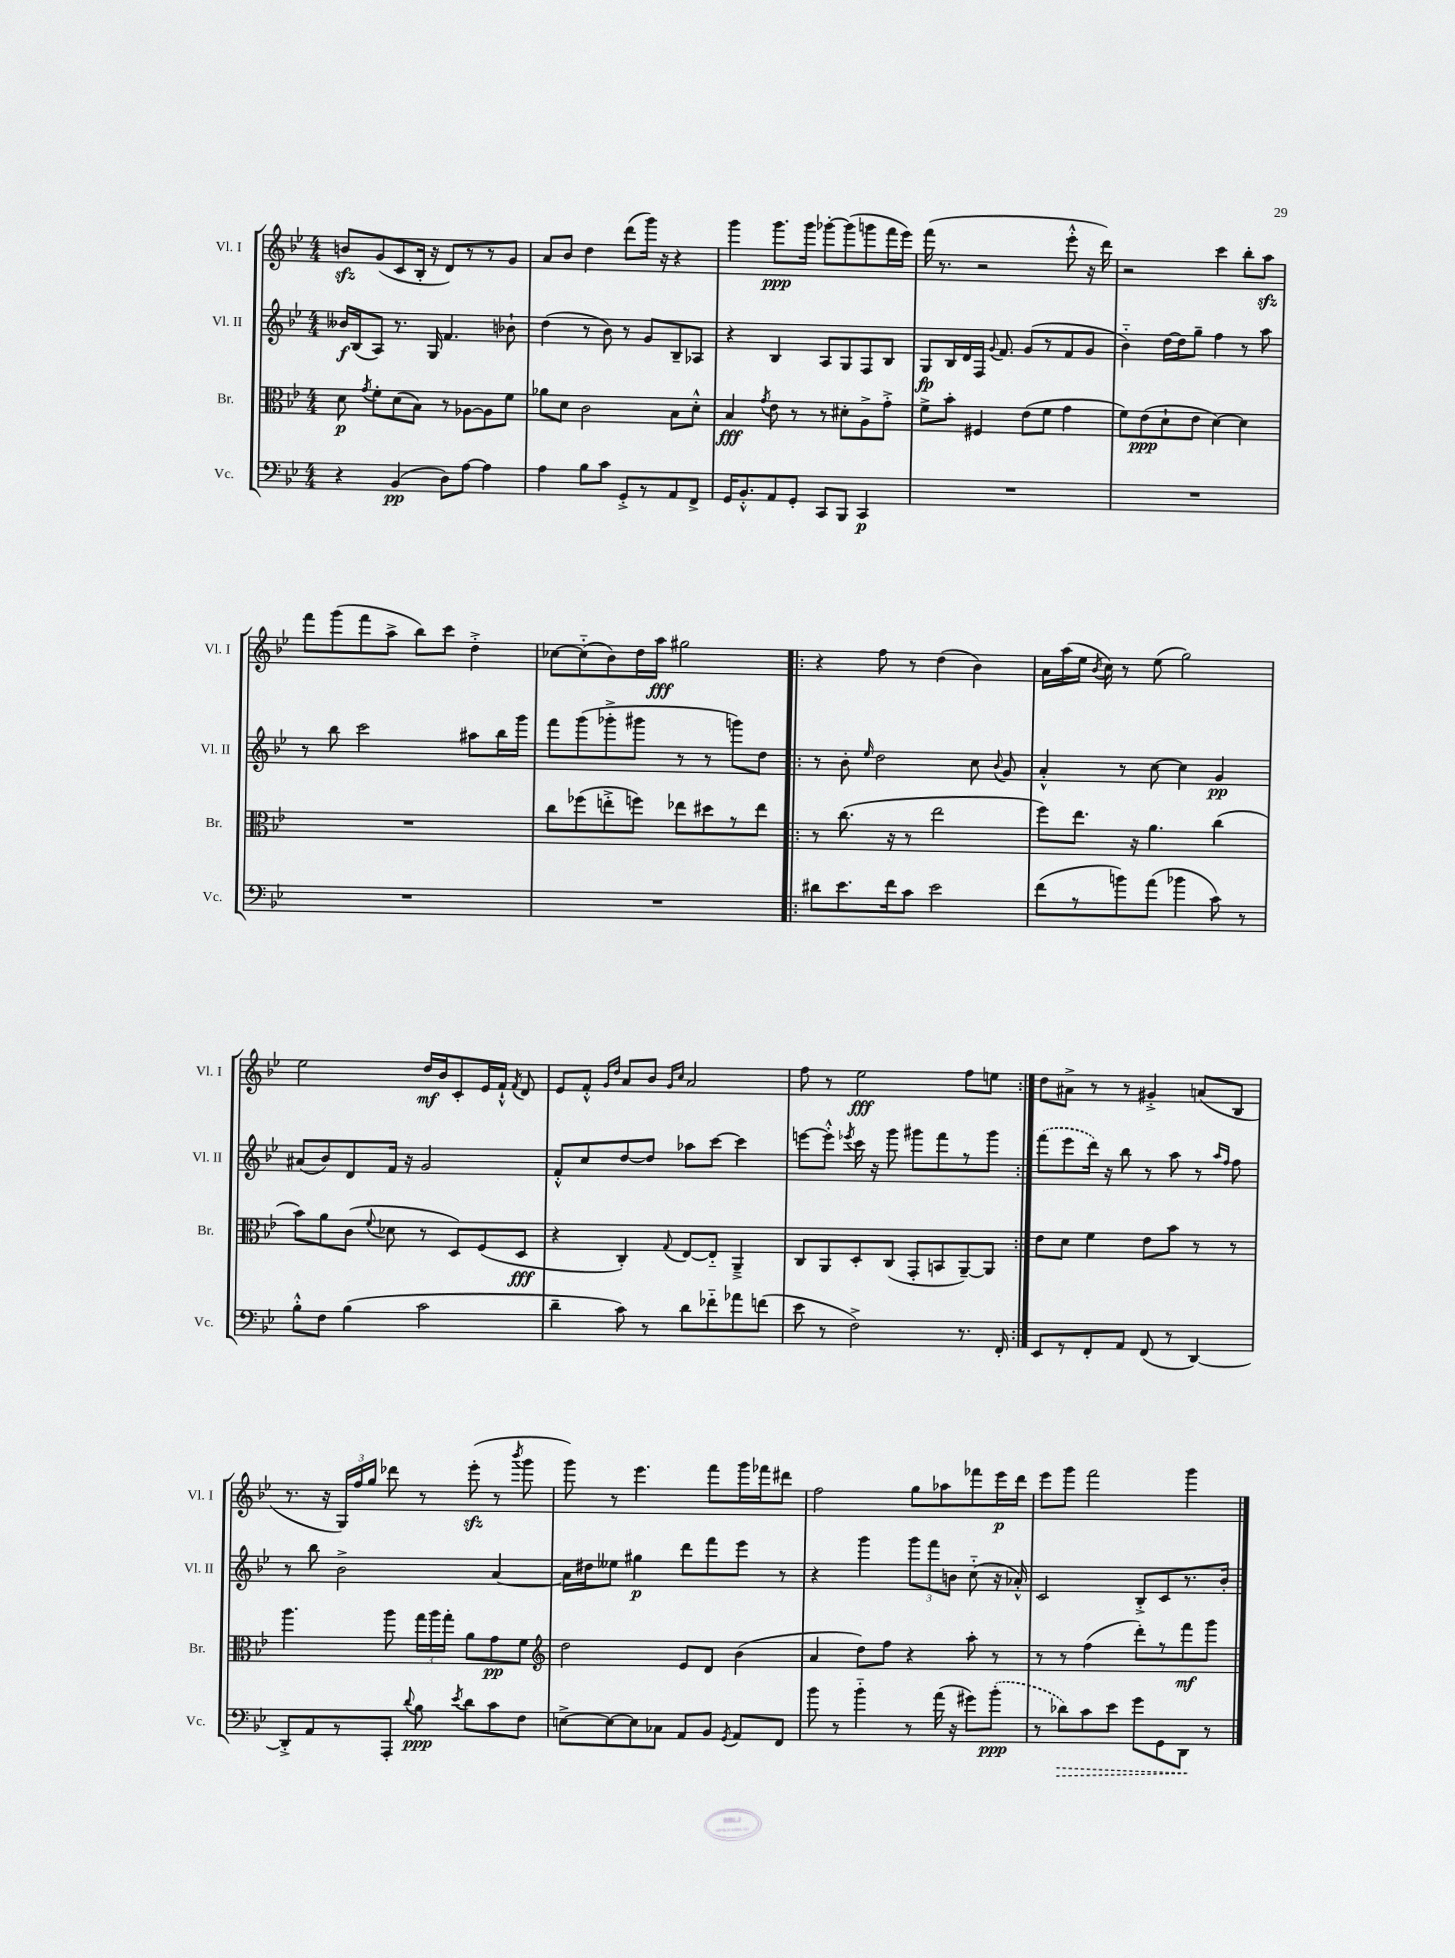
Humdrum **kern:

**kern	**kern	**kern	**kern
*staff4	*staff3	*staff2	*staff1
*clefF4	*clefC3	*clefG2	*clefG2
*k[b-e-]	*k[b-e-]	*k[b-e-]	*k[b-e-]
*M4/4	*M4/4	*M4/4	*M4/4
4r	8d	16b--	8b
.	.	(16B-	.
.	8qg	.	.
.	8f'	8A)	(8g
(4BB-	(8d	8.r	8c
.	8B-)	.	16B-'
.	.	16G	16r
8D)	8r	4.f	8d)
[8A	[8A-	.	8r
4A]	8A-]	.	8r
.	8f	8b-`	8g
=	=	=	=
4A	8a-	(4dd	8a
.	8d	.	8b-
8B-	2c	8r	4dd
8c	.	8b-)	.
8GG'^	.	8r	(8ddd
8r	.	8g	16ggg)
.	.	.	16r
8AA	8B-	8B-~	4r
8FF^	8d'^^	8A-	.
=	=	=	=
16GG	4B-	4r	4ggg
8.BB-'^^	.	.	.
.	8qg	.	.
8AA	8e-	4B-	8.ggg
8GG'	8r	.	.
.	.	.	16ggg
8CC	8r	8A	[8ggg-'
8BBB-	8d#'	8G	(8ggg-]
4CC	8A^	8F	8ggg
.	8g'^	8B-	16fff
.	.	.	16eee-)
=	=	=	=
1r	8f^	8G	(16fff
.	.	.	8.r
.	8b-'	16B-	.
.	.	16d	.
.	4F#	16F	2r
.	.	8qqg	.
.	.	8.f	.
.	(8e-	(8g	.
.	8f	8r	.
.	4g	8f	8eee-'^^
.	.	8g	16r
.	.	.	16ddd)
=	=	=	=
1r	8f)	4b-'~)	2r
.	(8e-	.	.
.	8d`	[16dd	.
.	.	16dd]	.
.	8e-	8gg~	.
.	[4d)	4ff	4ccc
.	4d]	8r	8bb-'
.	.	8aa	8aa
=	=	=	=
1r	1r	8r	8fff
.	.	8bb-	(8ggg
.	.	2ccc	8fff
.	.	.	8aa^
.	.	.	8bb-)
.	.	.	8ccc
.	.	8aa#	4dd'^
.	.	16bb-	.
.	.	16ggg	.
=	=	=	=
1r	8cc	8fff	[8cc-
.	(8ff-	(8ggg	(8cc-'~]
.	8ee'^	8ggg-'^	8b-)
.	8ff)	8ggg#	16dd
.	.	.	16aa
.	8ee-	8r	2gg#
.	8dd#	8r	.
.	8r	8ggg)	.
.	8ee-	8dd	.
=!|:	=!|:	=!|:	=!|:
8d#	8r	8r	4r
8.e-	(8.cc	8b-'	.
.	.	16qqee-	.
.	.	2dd	8ff
16f	16r	.	.
8c	8r	.	8r
2e-	2ee-	.	(4dd
.	.	8cc	4b-)
.	.	8qqb-	.
.	.	8g	.
=	=	=	=
(8f	8ff)	4a'^^	16a
.	.	.	(16aa
8r	8.ee-	.	16ee-
.	.	.	8qb-
.	.	.	16cc)
8b)	.	8r	8r
.	16r	.	.
(8a	4.a	[8cc	(8ee-
4b-	.	4cc]	2gg)
8c)	(4cc	4g	.
8r	.	.	.
=	=	=	=
8B-'^^	8b-)	(8a#	2ee-
8F	8a	8b-)	.
(4B-	(8c	8d	.
.	8qqf	.	.
.	8d-	16f	.
.	.	16r	.
2c	8r	2g	16dd
.	.	.	16b-
.	8D)	.	8c'
.	(8F	.	16e-
.	.	.	16f`^^
.	.	.	8qf
.	8D	.	8d
=	=	=	=
4d~	4r	8f'^^	8e-
.	.	8cc	8f'^^
.	.	.	16qqg
.	.	.	16qqdd
8c)	4C')	[8dd	8a
8r	.	8dd]	8b-
.	.	.	16qqg
.	8qqG	.	16qqcc
8d	[8E-	8aa-	2a
8f-'~	8E-'~]	[8ccc	.
8a-	4AA~^	4ccc]	.
(8f	.	.	.
=	=	=	=
8e-	8C	[8eee	8ff
8r	8AA	8eee'^^]	8r
.	.	8qeee-	.
2F^)	8D'	16ccc	2ee-
.	.	16r	.
.	(8C	8ggg	.
.	8GG'	8ggg#	.
.	8BB	8fff	.
8.r	[8AA~)	8r	8ff
.	8AA]	8ggg#	8ee
16FF'	.	.	.
=:|!	=:|!	=:|!	=:|!
8EE-	8e-	(8fff	8dd
8r	8d	8eee-	8a#^
8FF'	4f	16ddd)	8r
.	.	16r	.
8AA	.	8bb-	8r
(8FF	8e-	8r	4g#'^
8r	8b-	8aa	.
[4DD)	8r	8r	(8a
.	.	16qqaa	.
.	.	16qqff	.
.	8r	8ff	8B-
=	=	=	=
8DD'^]	4.aa	8r	8.r
8AA	.	8bb-	.
.	.	.	16r
8r	.	2b-^	24G)
.	.	.	24ff
.	.	.	24gg
8AAA'	8aa	.	8ddd-
8qqd	.	.	.
8B-	24gg	.	8r
.	24aa	.	.
.	24gg'	.	.
8qe-	.	.	.
8d	8a	.	(8eee-'
8c	8g	[4a	8r
.	.	.	8qbbb-
8F	8f	.	8ggg
=	=	=	=
*	*clefG2	*	*
[8E^	2dd	16a]	8ggg)
.	.	16dd#	.
8E_	.	8ee--	8r
8E]	.	4gg#	4.eee-
8C-	.	.	.
8AA	8e-	8ddd	.
8BB-	8d	8fff	8fff
8qGG	.	.	.
8AA	(4b-	8eee-	16ggg
.	.	.	16fff-
8FF	.	8r	8ddd#
=	=	=	=
8b-	4a	4r	2ff
8r	.	.	.
4b-'~	8dd)	4ggg	.
.	8ff	.	.
8r	4r	12ggg	8gg
.	.	12fff	.
(16a	.	.	8aa-
.	.	12b	.
16r	.	.	.
8g#)	8aa'	(8cc'~	8fff-
(8b-'	8r	16r	16eee-
.	.	16a-'^^)	16ddd
=	=	=	=
8r	8r	2c	8eee-
8d-)	8r	.	8ggg
8c	(4ff	.	2fff
8e-	.	.	.
8g	8ddd')	8B-'^	.
8GG	8r	8c	.
8DD	8fff	8.r	4ggg
8r	8ggg	.	.
.	.	16b-'	.
==	==	==	==
*-	*-	*-	*-
